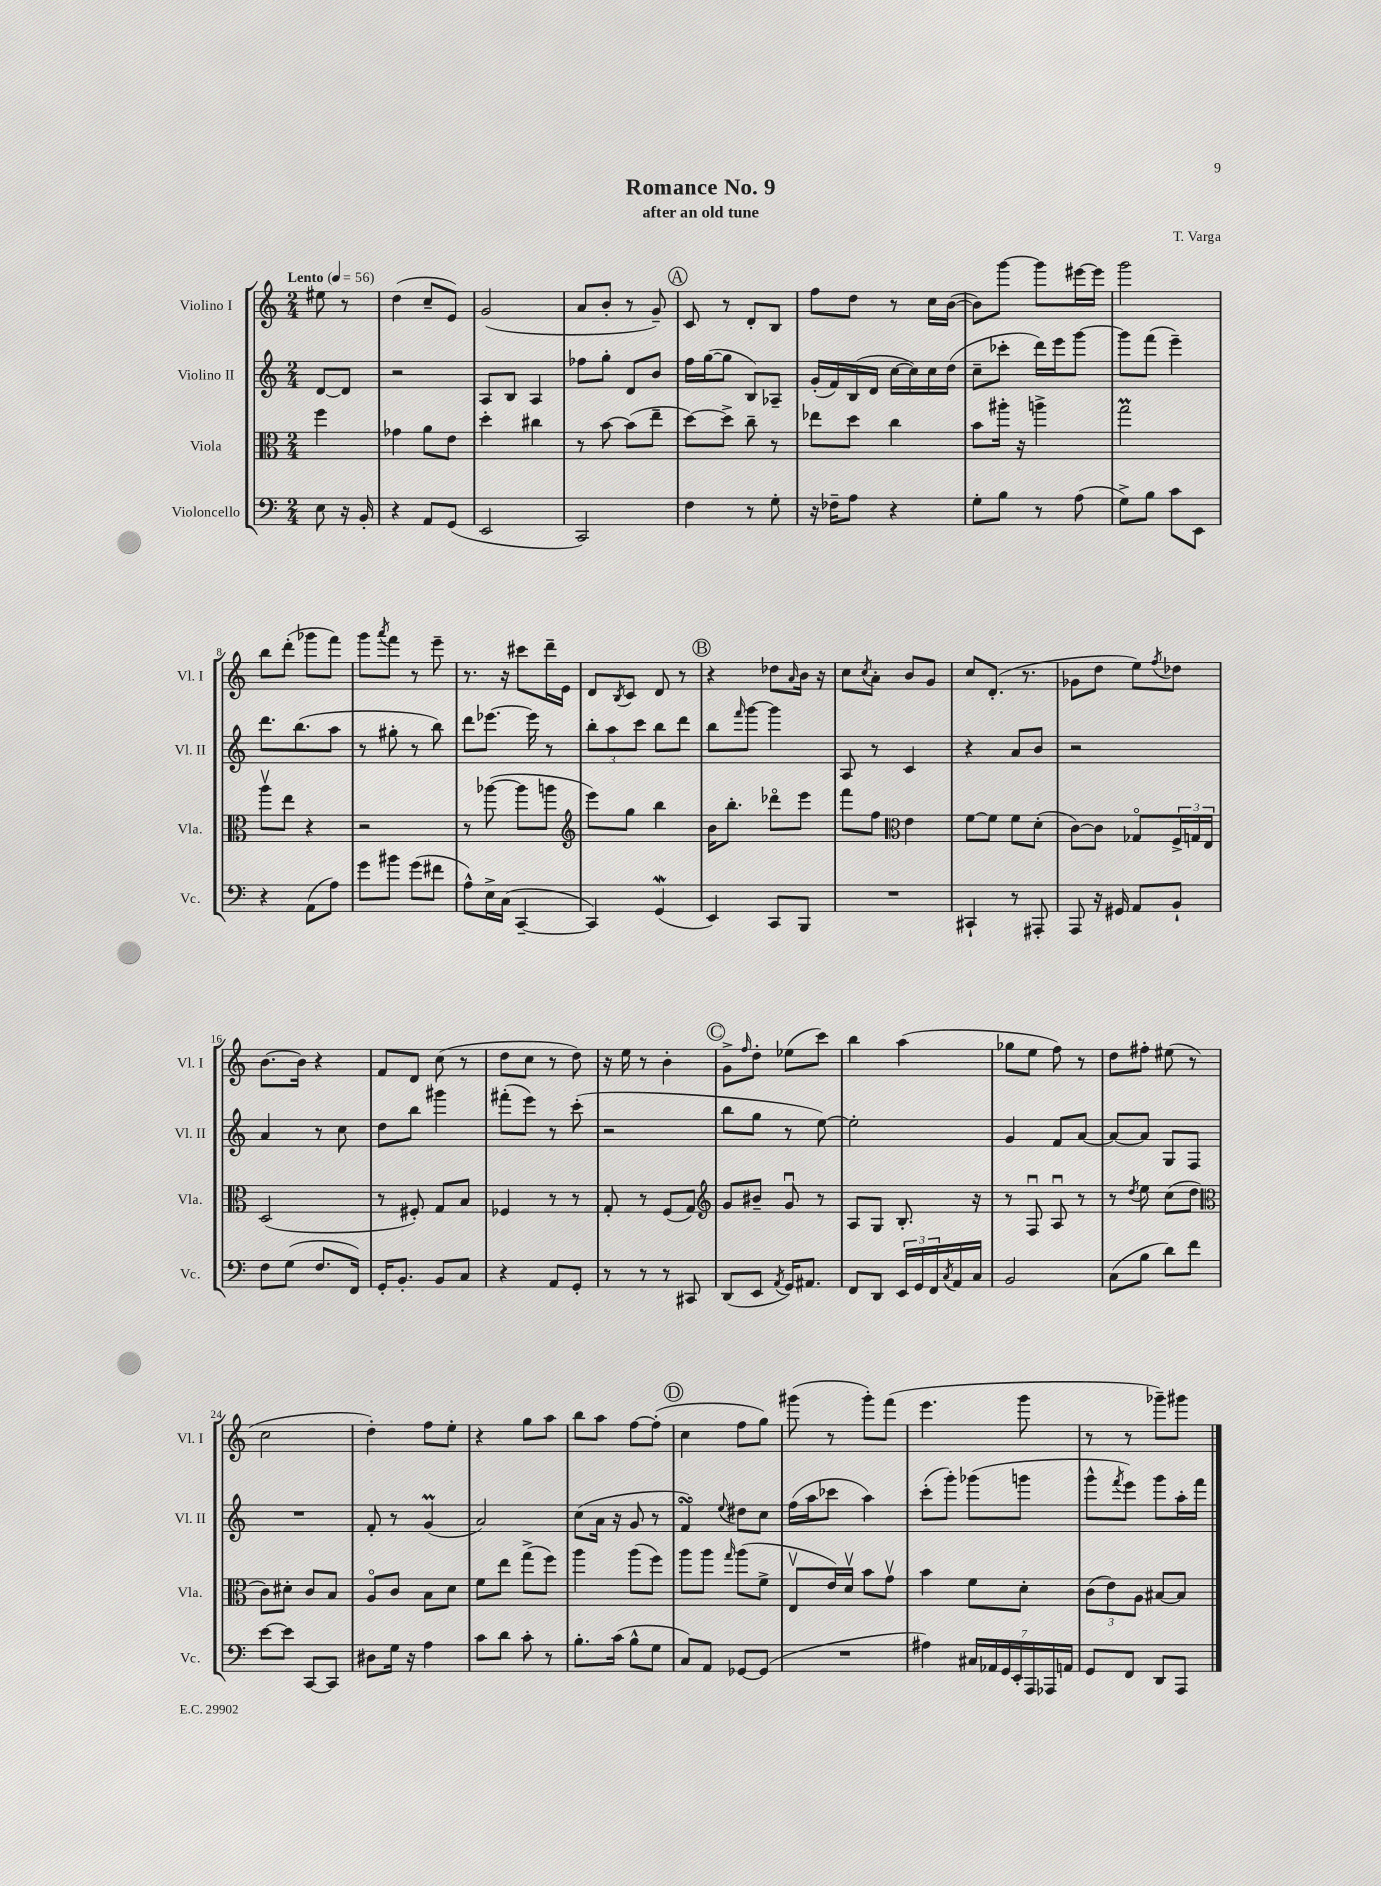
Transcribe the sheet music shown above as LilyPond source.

\header { title = "Romance No. 9" composer = "T. Varga" subtitle = "after an old tune" }
<<
\new StaffGroup <<
\new Staff = "s0" \with { instrumentName = "Violino I" shortInstrumentName = "Vl. I" } {
    \clef treble \key c \major \numericTimeSignature \time 2/4 \partial 4 \tempo "Lento" 4 = 56
    eis''8 r8 |
    d''4( c''8-- e'8) |
    g'2( |
    a'8 b'8-. r8 g'8--) |
    \mark \markup { \circle "A" } c'8 r8 d'8-. b8 |
    f''8 d''8 r8 c''16 b'16~( |
    b'8) g'''8~ g'''8 eis'''16~ eis'''16 |
    g'''2 |
    b''8 d'''8-.( ges'''8 f'''8) |
    g'''8 \acciaccatura { a'''8 } f'''8 r8 e'''8-- |
    r8. r16 cis'''8 d'''16-- e'16 |
    d'8 \acciaccatura { b8 } c'8 d'8 r8 |
    \mark \markup { \circle "B" } r4 des''8 \grace { a'16 } b'16 r16 |
    c''8 \acciaccatura { c''8 } a'8-. b'8 g'8 |
    c''8 d'8.-.( r8. |
    ges'8 d''8 e''8) \acciaccatura { f''8 } des''8 |
    b'8.~ b'16 r4 |
    f'8 d'8 c''8( r8 |
    d''8 c''8 r8 d''8) |
    r16 e''16 r8 b'4-. |
    \mark \markup { \circle "C" } g'8-> \grace { f''16 } d''8-. ees''8( c'''8) |
    b''4 a''4( |
    ges''8 e''8 f''8) r8 |
    d''8 fis''8-. eis''8( r8 |
    c''2 |
    d''4-.) f''8 e''8-. |
    r4 g''8 a''8 |
    b''8 a''8 f''8~ f''8-.( |
    \mark \markup { \circle "D" } c''4 f''8 g''8) |
    gis'''8( r8 gis'''8-.) f'''8( |
    e'''4. g'''8 |
    r8 r8 ges'''8--) gis'''8 \bar "|." |
}
\new Staff = "s1" \with { instrumentName = "Violino II" shortInstrumentName = "Vl. II" } {
    \clef treble \key c \major \numericTimeSignature \time 2/4 \partial 4
    d'8~ d'8 |
    r2 |
    a8 b8 a4 |
    fes''8 g''8-. d'8 b'8 |
    \mark \markup { \circle "A" } f''16 g''16~( g''8 b8) aes8-- |
    g'16-.( f'16) b16( d'16 c''16~ c''16) c''16 d''16( |
    c''8-- ces'''8-. d'''16) e'''16 g'''8~ |
    g'''8 f'''8( e'''4--) |
    d'''8. b''8.( a''8 |
    r8 gis''8-. r8 b''8) |
    d'''8 ees'''8.~ ees'''16 r8 |
    \tuplet 3/2 { b''8-. a''8 c'''8 } b''8 d'''8 |
    \mark \markup { \circle "B" } b''8 \grace { f'''16 } g'''8~ g'''4 |
    a8 r8 c'4 |
    r4 a'8 b'8 |
    r2 |
    a'4 r8 c''8 |
    d''8 b''8 gis'''4 |
    fis'''8-.( e'''8) r8 c'''8-.( |
    r2 |
    \mark \markup { \circle "C" } b''8 g''8 r8 e''8~) |
    e''2-. |
    g'4 f'8 a'8~ |
    a'8~ a'8 g8 f8 |
    R2 |
    f'8-. r8 g'4\prall( |
    a'2) |
    c''8( a'16 r16 g'8 r8 |
    \mark \markup { \circle "D" } f'4\turn) \appoggiatura { e''8 } dis''8 c''8 |
    f''16( a''16 ces'''8 a''4) |
    c'''8-.( g'''8-.) ges'''8( g'''8 |
    g'''8-^ \acciaccatura { f'''8 } e'''8) g'''8 a''16-. f'''16 \bar "|." |
}
\new Staff = "s2" \with { instrumentName = "Viola" shortInstrumentName = "Vla." } {
    \clef alto \key c \major \numericTimeSignature \time 2/4 \partial 4
    f''4 |
    ges'4 a'8 e'8 |
    d''4-. cis''4 |
    r8 b'8~ b'8( e''8-- |
    \mark \markup { \circle "A" } d''8~) d''8-> c''8-- r8 |
    ees''8 d''8 c''4 |
    b'8 ais''16-. r16 a''4-> |
    g''2\prall |
    a''8\upbow e''8 r4 |
    r2 |
    r8 aes''8~( aes''8 a''8 |
    \clef treble e'''8) g''8 b''4 |
    \mark \markup { \circle "B" } b'16 b''8.-. des'''8\flageolet e'''8 |
    f'''8 f''8 \clef alto e'4 |
    f'8~ f'8 f'8 d'8-.( |
    c'8~) c'8 ges8\flageolet \tuplet 3/2 { f16-> g16 e16 } |
    d2( |
    r8 fis8-.) g8 b8 |
    fes4 r8 r8 |
    g8-. r8 f8( g8) |
    \mark \markup { \circle "C" } \clef treble g'8 bis'8-- g'8\downbow r8 |
    a8 g8 b8.-. r16 |
    r8 f8\downbow a8\downbow r8 |
    r8 \acciaccatura { d''8 } e''8 c''8( d''8 |
    \clef alto c'8) dis'8-. c'8 b8 |
    a8\flageolet c'8 b8 d'8 |
    f'8 e''8 g''8->( f''8) |
    a''4 a''8( f''8) |
    \mark \markup { \circle "D" } a''8 a''8 \grace { g''16 } a''8( f'8-> |
    e8\upbow e'16) d'16\upbow b'8 g'8\upbow |
    b'4 f'8 d'8-. |
    \tuplet 3/2 { c'8( e'8) a8 } bis8~ bis8 \bar "|." |
}
\new Staff = "s3" \with { instrumentName = "Violoncello" shortInstrumentName = "Vc." } {
    \clef bass \key c \major \numericTimeSignature \time 2/4 \partial 4
    e8 r16 b,16-. |
    r4 a,8 g,8( |
    e,2 |
    c,2) |
    \mark \markup { \circle "A" } f4 r8 g8-. |
    r16 fes16-- a8 r4 |
    g8-. b8 r8 a8( |
    g8->) b8 c'8 e,8 |
    r4 a,8( a8) |
    g'8 bis'8 g'8( fis'8 |
    a8-^) e16-> c16( c,4~-- |
    c,4) g,4\mordent( |
    \mark \markup { \circle "B" } e,4) c,8 b,,8 |
    R2 |
    cis,4-! r8 ais,,8-. |
    a,,8 r16 gis,16 a,8 b,8-! |
    f8 g8( f8. f,16) |
    g,16-. b,8.-. b,8 c8 |
    r4 a,8 g,8-. |
    r8 r8 r8 cis,8 |
    \mark \markup { \circle "C" } d,8( e,8 \acciaccatura { a,8 } g,16) ais,8. |
    f,8 d,8 \tuplet 3/2 { e,16 g,16 f,16 } \acciaccatura { c8 } a,16 c16 |
    b,2 |
    c8( b8 d'8) f'8 |
    e'8~ e'8 c,8~ c,8 |
    dis8 g16 r16 a4 |
    c'8 d'8 c'8-. r8 |
    b8.-. c'16( b8-^ g8 |
    \mark \markup { \circle "D" } c8) a,8 ges,8~ ges,8( |
    R2 |
    ais4) \tuplet 7/4 { cis16 aes,16 g,16 e,16-. a,,16 aes,,16 a,16 } |
    g,8 f,8 d,8 a,,8 \bar "|." |
}
>>
>>
